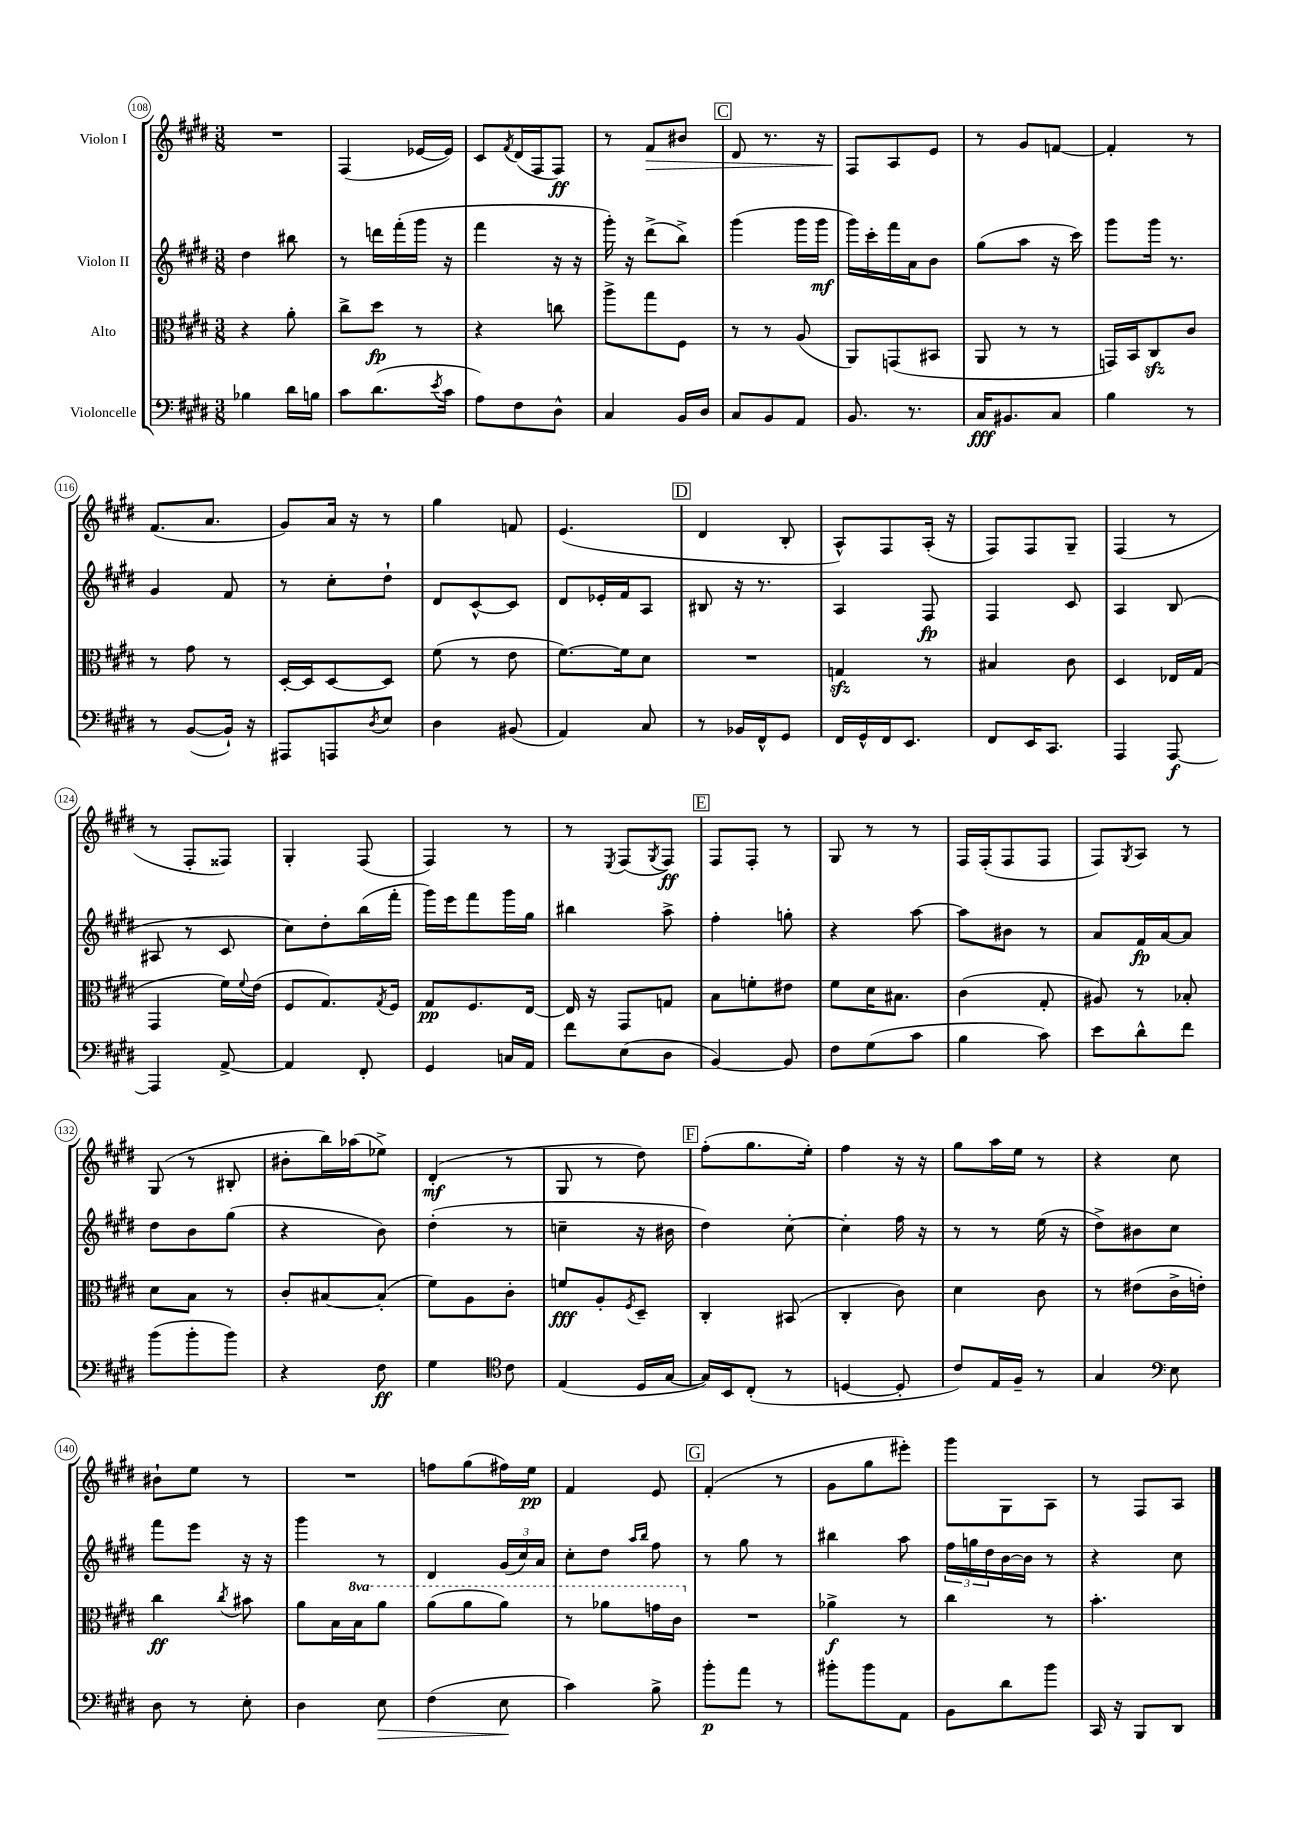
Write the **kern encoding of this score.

**kern	**dynam	**kern	**dynam	**kern	**dynam	**kern	**dynam
*part4	*part4	*part3	*part3	*part2	*part2	*part1	*part1
*staff4	*staff4	*staff3	*staff3	*staff2	*staff2	*staff1	*staff1
*I"Violoncelle	*	*I"Alto	*	*I"Violon II	*	*I"Violon I	*
*clefF4	*	*clefC3	*	*clefG2	*	*clefG2	*
*k[f#c#g#d#]	*	*k[f#c#g#d#]	*	*k[f#c#g#d#]	*	*k[f#c#g#d#]	*
*M3/8	*	*M3/8	*	*M3/8	*	*M3/8	*
=108	=108	=108	=108	=108	=108	=108	=108
4B-X\	.	4r	.	4dd#\	.	4.r	.
16d#\LL	.	8a'\	.	8bb#X\	.	.	.
16Bn\JJ	.	.	.	.	.	.	.
=109	=109	=109	=109	=109	=109	=109	=109
8c#\L	.	8cc#^\L	.	8r	.	(4F#/	.
(8.d#\	.	8dd#\J	fp	16dddn\LL	.	.	.
.	.	.	.	(16fff#'\	.	.	.
.	.	8r	.	16ggg#\JJ	.	[16e-X/LL	.
8qe/	.	.	.	.	.	.	.
16c#\Jk	.	.	.	16r	.	16e-/JJ])	.
=110	=110	=110	=110	=110	=110	=110	=110
8A\L)	.	4r	.	4fff#\	.	8c#/L	.
.	.	.	.	.	.	8qf#/	.
8F#\	.	.	.	.	.	(16d#/L	.
.	.	.	.	.	.	16F#/J	.
8D#^^\J	.	8ccn\	.	16r	.	8F#/J)	ff
.	.	.	.	16r	.	.	.
=111	=111	=111	=111	=111	=111	=111	=111
4C#/	.	8aa^\L	.	16ggg#'\)	.	8r	.
.	.	.	.	16r	.	.	.
!	!	!	!	!	!	!	!LO:HP:b
.	.	8gg#\	.	(8ddd#^\L	.	8f#/L	>
16BB/LL	.	8F#\J	.	8bb^\J)	.	8b#X/J	.
16D#/JJ	.	.	.	.	.	.	.
!!LO:REH:place=s1:t=C
=112	=112	=112	=112	=112	=112	=112	=112
8C#/L	.	8r	.	(4ggg#\	.	8d#/	.
8BB/	.	8r	.	.	.	8.r	.
8AA/J	.	(8A/	.	16ggg#\LL	.	.	.
.	.	.	.	16ggg#\JJ	mf	16r	.
=113	=113	=113	=113	=113	=113	=113	=113
8.BB/	.	8AA/L)	.	16ggg#\LL)	.	8F#/L	.
.	.	.	.	16ccc#'\	.	.	.
.	.	(8GGn/	.	16fff#\	.	8A/	]
8.r	.	.	.	16a\J	.	.	.
.	.	8BB#X/J	.	8b\J	.	8e/J	.
=114	=114	=114	=114	=114	=114	=114	=114
16C#/KL	fff	8AA/	.	(8gg#\L	.	8r	.
8.BB#X/	.	.	.	.	.	.	.
.	.	8r	.	8aa\J	.	8g#/L	.
8C#/J	.	8r	.	16r	.	[8fn/J	.
.	.	.	.	16ccc#\)	.	.	.
=115	=115	=115	=115	=115	=115	=115	=115
4B\	.	16GGn/LL)	.	8ggg#\L	.	4f'/]	.
.	.	16BB/J	.	.	.	.	.
.	.	8C#zz/	.	16ggg#\Jk	.	.	.
.	.	.	.	8.r	.	.	.
8r	.	8c#/J	.	.	.	8r	.
!!LO:LB:g=z
=116	=116	=116	=116	=116	=116	=116	=116
8r	.	8r	.	4g#/	.	(8.f#/L	.
([8BB/L	.	8g#\	.	.	.	.	.
.	.	.	.	.	.	8.a/J	.
16BB`/Jk])	.	8r	.	8f#/	.	.	.
16r	.	.	.	.	.	.	.
=117	=117	=117	=117	=117	=117	=117	=117
8AAA#X/L	.	[16D#'/LL	.	8r	.	8g#/L)	.
.	.	16D#/J]	.	.	.	.	.
8AAAn/	.	[8D#/	.	8cc#'\L	.	16a/Jk	.
.	.	.	.	.	.	16r	.
8qD#/	.	.	.	.	.	.	.
8E/J	.	8D#/J]	.	8dd#`\J	.	8r	.
=118	=118	=118	=118	=118	=118	=118	=118
4D#\	.	(8f#\	.	8d#/L	.	4gg#\	.
.	.	8r	.	[8c#^^/	.	.	.
(8BB#X/	.	8e\	.	8c#/J]	.	8fn/	.
=119	=119	=119	=119	=119	=119	=119	=119
4AA/)	.	[8.f#\L)	.	8d#/L	.	(4.e/	.
.	.	.	.	16e-X'/L	.	.	.
.	.	16f#\k]	.	16f#/J	.	.	.
8C#/	.	8d#\J	.	8A/J	.	.	.
!!LO:REH:place=s1:t=D
=120	=120	=120	=120	=120	=120	=120	=120
8r	.	4.r	.	8B#X/	.	4d#/	.
16BB-X/LL	.	.	.	16r	.	.	.
16FF#^^/J	.	.	.	8.r	.	.	.
8GG#/J	.	.	.	.	.	8B'/	.
=121	=121	=121	=121	=121	=121	=121	=121
16FF#/LL	.	4Gnzz/	.	4A/	.	8A^^/L)	.
16GG#^^/	.	.	.	.	.	.	.
16FF#/J	.	.	.	.	.	8F#/	.
8.EE/J	.	.	.	.	.	.	.
.	.	8r	.	8F#/	fp	(16A'/Jk	.
.	.	.	.	.	.	16r	.
=122	=122	=122	=122	=122	=122	=122	=122
8FF#/L	.	4B#X/	.	4F#/	.	8F#/L)	.
16EE/K	.	.	.	.	.	8F#/	.
8.CC#/J	.	.	.	.	.	.	.
.	.	8c#\	.	8c#/	.	8G#~/J	.
=123	=123	=123	=123	=123	=123	=123	=123
4AAA/	.	4D#/	.	4A/	.	(4F#/	.
[8AAA/	f	16E-X/LL	.	(8B/	.	8r	.
.	.	(16G#/JJ	.	.	.	.	.
!!LO:LB:g=z
=124	=124	=124	=124	=124	=124	=124	=124
4AAA/]	.	4GG#/	.	8A#X/	.	8r	.
.	.	.	.	8r	.	8F#'/L	.
[8AA^/	.	16f#\LL)	.	8c#/	.	8F##X/J)	.
.	.	8qqf#/	.	.	.	.	.
.	.	(16e\JJ	.	.	.	.	.
=125	=125	=125	=125	=125	=125	=125	=125
4AA/]	.	8F#/L	.	8cc#\L)	.	4G#'/	.
.	.	8.G#/)	.	8dd#'\	.	.	.
8FF#'/	.	.	.	(16bb\L	.	(8F#/	.
.	.	8qG#/	.	.	.	.	.
.	.	16F#/Jk	.	16fff#'\JJ	.	.	.
=126	=126	=126	=126	=126	=126	=126	=126
4GG#/	.	8G#/L	pp	16ggg#\LL)	.	4F#/)	.
.	.	.	.	16eee\J	.	.	.
.	.	8.F#/	.	8fff#\	.	.	.
16Cn/LL	.	.	.	16ggg#\L	.	8r	.
16AA/JJ	.	[16E/Jk	.	16gg#\JJ	.	.	.
=127	=127	=127	=127	=127	=127	=127	=127
8f#\L	.	16E/]	.	4bb#X\	.	8r	.
.	.	16r	.	.	.	.	.
.	.	.	.	.	.	8qE/	.
(8E\	.	8GG#/L	.	.	.	(8F#/L	.
.	.	.	.	.	.	8qG#/	.
8D#\J	.	8Gn/J	.	8aa^\	.	8F#/J)	ff
!!LO:REH:place=s1:t=E
=128	=128	=128	=128	=128	=128	=128	=128
[4BB/)	.	8B\L	.	4ff#'\	.	8F#/L	.
.	.	8fn'\	.	.	.	8F#'/J	.
8BB/]	.	8e#X\J	.	8ggn'\	.	8r	.
=129	=129	=129	=129	=129	=129	=129	=129
8F#\L	.	8f#\L	.	4r	.	8G#/	.
(8G#\	.	16d#\K	.	.	.	8r	.
.	.	8.B#X\J	.	.	.	.	.
8c#\J	.	.	.	[8aa\	.	8r	.
=130	=130	=130	=130	=130	=130	=130	=130
4B\	.	(4c#\	.	8aa\L]	.	16F#/LL	.
.	.	.	.	.	.	(16F#'/J	.
.	.	.	.	8b#X\J	.	8F#/	.
8c#\)	.	8G#'/	.	8r	.	8F#/J	.
=131	=131	=131	=131	=131	=131	=131	=131
8e\L	.	8A#X/)	.	8a/L	.	8F#/L)	.
.	.	.	.	.	.	8qG#/	.
8d#^^\	.	8r	.	16f#/L	fp	8A/J	.
.	.	.	.	[16a/J	.	.	.
8f#\J	.	8B-X'/	.	8a/J]	.	8r	.
!!LO:LB:g=z
=132	=132	=132	=132	=132	=132	=132	=132
(8b\L	.	8d#\L	.	8dd#\L	.	(8G#/	.
8b'\	.	8B\J	.	8b\	.	8r	.
8b\J)	.	8r	.	(8gg#\J	.	8B#X'/	.
=133	=133	=133	=133	=133	=133	=133	=133
4r	.	8c#'/L	.	4r	.	8b#X'\L	.
.	.	[8B#X/	.	.	.	16bb\L)	.
.	.	.	.	.	.	(16aa-X\J	.
8F#\	ff	(8B#'/J]	.	8b\)	.	8ee-X^\J)	.
=134	=134	=134	=134	=134	=134	=134	=134
4G#\	.	8f#\L)	.	(4dd#'\	.	(4d#'/	mf
.	.	8A\	.	.	.	.	.
*clefC4	*	*	*	*	*	*	*
8c#\	.	8c#'\J	.	8r	.	8r	.
=135	=135	=135	=135	=135	=135	=135	=135
(4E/	.	8fn/L	fff	4ccn~\	.	8G#/	.
.	.	8A'/	.	.	.	8r	.
.	.	8qF#/	.	.	.	.	.
16D#/LL	.	8D#~/J	.	16r	.	8dd#\)	.
[16G#/JJ	.	.	.	16b#X\	.	.	.
!!LO:REH:place=s1:t=F
=136	=136	=136	=136	=136	=136	=136	=136
16G#/LL])	.	4C#'/	.	4dd#\)	.	(8ff#'\L	.
16BB/J	.	.	.	.	.	.	.
(8C#'/J	.	.	.	.	.	8.gg#\	.
8r	.	(8BB#X/	.	[8cc#'\	.	.	.
.	.	.	.	.	.	16ee'\Jk)	.
=137	=137	=137	=137	=137	=137	=137	=137
[4Dn/	.	4C#'/	.	4cc#'\]	.	4ff#\	.
8D'/]	.	8c#\)	.	16ff#\	.	16r	.
.	.	.	.	16r	.	16r	.
=138	=138	=138	=138	=138	=138	=138	=138
8c#/L)	.	4d#\	.	8r	.	8gg#\L	.
16E/L	.	.	.	8r	.	16aa\L	.
16F#~/JJ	.	.	.	.	.	16ee\JJ	.
8r	.	8c#\	.	(16ee\	.	8r	.
.	.	.	.	16r	.	.	.
=139	=139	=139	=139	=139	=139	=139	=139
4G#/	.	8r	.	8dd#^\L)	.	4r	.
.	.	(8e#X\L	.	8b#X\	.	.	.
*clefF4	*	*	*	*	*	*	*
8E\	.	16c#^\L	.	8cc#\J	.	8cc#\	.
.	.	16en'\JJ)	.	.	.	.	.
!!LO:LB:g=z
=140	=140	=140	=140	=140	=140	=140	=140
8D#\	.	4cc#\	ff	8fff#\L	.	8b#X`\L	.
8r	.	.	.	8eee\J	.	8ee\J	.
.	.	8qcc#/	.	.	.	.	.
8E'\	.	8b#X\	.	16r	.	8r	.
.	.	.	.	16r	.	.	.
=141	=141	=141	=141	=141	=141	=141	=141
4D#\	.	8a\L	.	4ggg#\	.	4.r	.
.	.	16B\L	.	.	.	.	.
*	*	*8va	*	*	*	*	*
.	.	16b\J	.	.	.	.	.
!	!LO:HP:b	!	!	!	!	!	!
8E\	>	8aa\J	.	8r	.	.	.
=142	=142	=142	=142	=142	=142	=142	=142
(4F#\	.	(8aa\L	.	4d#/	.	8ffn\L	.
.	.	8aa\	.	.	.	(8gg#\	.
8E\	.	8aa\J)	.	(24g#/LL	.	16ff#X\L)	.
.	.	.	.	24cc#/)	.	.	.
.	.	.	.	.	.	16ee\JJ	pp
.	.	.	.	24a/JJ	.	.	.
.	]	.	.	.	.	.	.
=143	=143	=143	=143	=143	=143	=143	=143
4c#\)	.	8r	.	8cc#'\L	.	4f#/	.
.	.	8aa-X\L	.	8dd#\J	.	.	.
.	.	.	.	16qqaa/LL	.	.	.
.	.	.	.	16qqbb/JJ	.	.	.
8B^\	.	16ggn\L	.	8ff#\	.	8e/	.
.	.	16cc#\JJ	.	.	.	.	.
!!LO:REH:place=s1:t=G
=144	=144	=144	=144	=144	=144	=144	=144
*	*	*X8va	*	*	*	*	*
8b'\L	p	4.r	.	8r	.	(4f#'/	.
8a\J	.	.	.	8gg#\	.	.	.
8r	.	.	.	8r	.	8r	.
=145	=145	=145	=145	=145	=145	=145	=145
8b#X'\L	.	4a-X^\	f	4bb#X\	.	8g#\L	.
8b#\	.	.	.	.	.	8gg#\	.
8AA\J	.	8r	.	8aa\	.	8eee#X'\J)	.
=146	=146	=146	=146	=146	=146	=146	=146
8BB\L	.	4cc#\	.	24ff#\LL	.	8ggg#\L	.
.	.	.	.	24ggn\	.	.	.
.	.	.	.	24dd#\	.	.	.
8d#\	.	.	.	[16b\	.	8G#\	.
.	.	.	.	16b\JJ]	.	.	.
8b\J	.	8r	.	8r	.	8A\J	.
=147	=147	=147	=147	=147	=147	=147	=147
16CC#/	.	4.b'\	.	4r	.	8r	.
16r	.	.	.	.	.	.	.
8BBB/L	.	.	.	.	.	8F#/L	.
8DD#/J	.	.	.	8cc#\	.	8A/J	.
==	==	==	==	==	==	==	==
*-	*-	*-	*-	*-	*-	*-	*-
